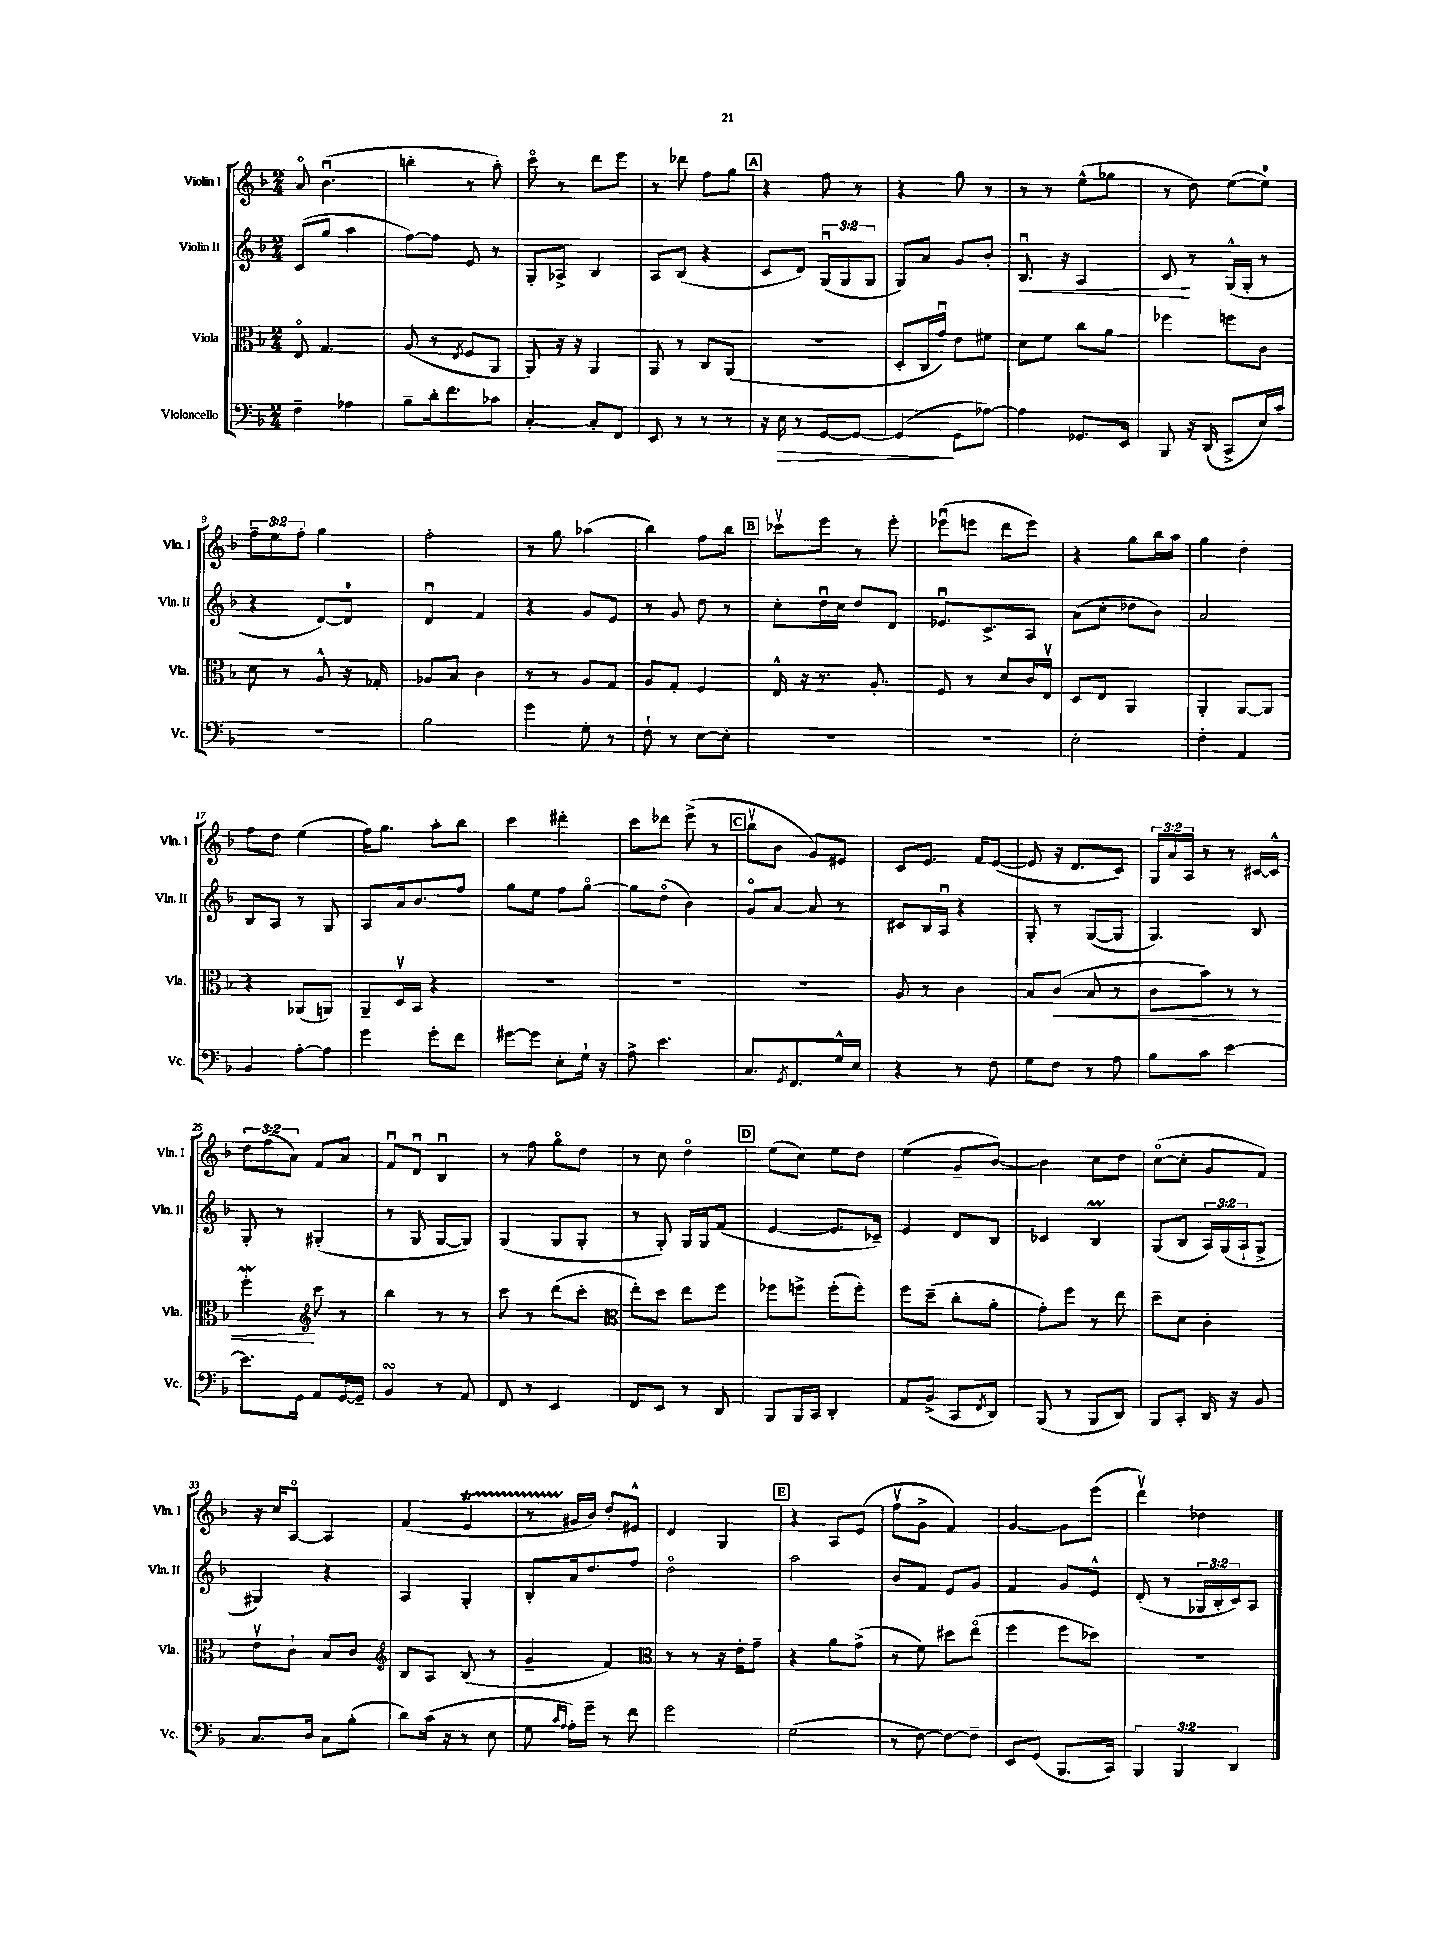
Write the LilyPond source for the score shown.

<<
\new StaffGroup <<
\new Staff = "s0" \with { instrumentName = "Violin I" shortInstrumentName = "Vln. I" } {
    \clef treble \key f \major \numericTimeSignature \time 2/4 \override Staff.TupletNumber.text = #tuplet-number::calc-fraction-text
    a'8\flageolet bes'4.\downbow( |
    b''4-. r8 a''8-.) |
    c'''8\flageolet r8 d'''8 e'''8 |
    r8 des'''8 f''8 g''8 |
    \mark \markup { \box "A" } r4 f''8 r8 |
    r4 g''8 r8 |
    r8 r8 e''8-^( ges''8 |
    r8 d''8) e''8~( e''8-0) |
    \tuplet 3/2 { f''8-- e''8 f''8-. } g''4 |
    f''2-. |
    r8 g''8 aes''4( |
    bes''4) f''8 bes''8 |
    \mark \markup { \box "B" } ces'''8\upbow e'''8 r8 e'''8-. |
    ees'''8\downbow( e'''8 d'''8 e'''8) |
    r4 g''8 bes''16 a''16 |
    g''4 d''4-. |
    f''8 d''8 e''4( |
    f''16) g''8. a''8-. bes''8 |
    c'''4 dis'''4-. |
    c'''8 des'''8 e'''8->( r8 |
    \mark \markup { \box "C" } bes''8\upbow bes'8 g'8) eis'8 |
    c'8 e'8. f'16 e'8~( |
    e'8 r16 d'8. c'8) |
    \tuplet 3/2 { g16 a'16 a16 } r8 r8 cis'16~ cis'16-^ |
    \tuplet 3/2 { d''8 f''8( a'8) } f'8 a'8 |
    f'8\downbow d'8\downbow bes4\downbow |
    r8 f''8 g''8\flageolet d''8 |
    r8 c''8 d''4\flageolet |
    \mark \markup { \box "D" } e''8( c''8) e''8 d''8 |
    e''4( g'8-- bes'8~) |
    bes'4 c''8 d''8 |
    c''8~\flageolet( c''8-. g'8 f'8) |
    r16 c''16 a8~\flageolet a4 |
    f'4( e'4\startTrillSpan |
    r8 gis'16\stopTrillSpan bes'16) d''8-. eis'8-^ |
    d'4 g4 |
    \mark \markup { \box "E" } r4 a8 e'8( |
    f''8\upbow g'8-> f'4) |
    g'4~ g'8 e'''8( |
    d'''4\upbow) des''4 \bar "|." |
}
\new Staff = "s1" \with { instrumentName = "Violin II" shortInstrumentName = "Vln. II" } {
    \clef treble \key f \major \numericTimeSignature \time 2/4 \override Staff.TupletNumber.text = #tuplet-number::calc-fraction-text
    c'8( g''8 a''4 |
    f''8~) f''8 e'8 r8 |
    g8-. aes8-> bes4 |
    a8 bes8( r4 |
    \mark \markup { \box "A" } c'8 d'8) \tuplet 3/2 { g8\downbow( g8 g8 } |
    g8) a'8 g'8 bes'8-. |
    bes8.\downbow\< r16 a4 |
    c'8\! r8 g16-^( g16-. r8 |
    r4 d'8~) d'8-0 |
    d'4\downbow f'4 |
    r4 g'8 e'8 |
    r8 g'8 d''8 r8 |
    \mark \markup { \box "B" } c''8-. d''16\downbow c''16 d''8 d'8 |
    ees'8.\downbow c'8.-> a8 |
    a'8( c''8-. des''8 bes'8) |
    a'2 |
    bes8 a8 r8 g8 |
    a8 a'16 bes'8. f''8 |
    g''8 e''8 f''8 g''8~\flageolet |
    g''8 d''8\flageolet( bes'4) |
    \mark \markup { \box "C" } g'8\flageolet a'8~ a'8 r8 |
    cis'8 bes16 a16\downbow r4 |
    g8-. r8 g8~( g8 |
    g4.) bes8 |
    g8-. r8 gis4-.( |
    r8 g8 g8~ g8) |
    g4( g8 g8-. |
    r8 g8-.) g16 g16 f'8( |
    \mark \markup { \box "D" } e'4~ e'8. ces'16--) |
    e'4 d'8 bes8 |
    ces'4 bes4\prall |
    g8( bes8 \tuplet 3/2 { a16) g16( a16-! } g8-> |
    gis4) r4 |
    a4 g4-. |
    bes8-. a'16 d''8. f''8 |
    d''2\flageolet |
    \mark \markup { \box "E" } a''2 |
    bes'8 f'8 e'8 g'8 |
    f'4 g'8 e'8-^ |
    d'8-.( r8 \tuplet 3/2 { ges16 bes16-. c'16) } a8 \bar "|." |
}
\new Staff = "s2" \with { instrumentName = "Viola" shortInstrumentName = "Vla." } {
    \clef alto \key f \major \numericTimeSignature \time 2/4
    e8\flageolet g4. |
    a8( r8 \acciaccatura { e8 } f8 a,8 |
    a,8) r16 r16 a,4 |
    a,8 r8 c8 a,8( |
    \mark \markup { \box "A" } r2 |
    d8-. c16 g'16\downbow) e'8 fis'8 |
    d'8 f'8 c''8 a'8 |
    fes''4 f''8 c'8 |
    d'8 r8 a8-^ r16 ges16-. |
    aes8 bes8 c'4 |
    r8 r8 a8 g8 |
    a8 g8-. f4 |
    \mark \markup { \box "B" } e16-^ r16 r8. a8.-. |
    f8 r8 d'8 c'16 e16\upbow |
    d8 e8 a,4 |
    a,4-. a,8~ a,8 |
    r4 aes,8( a,8) |
    a,8-- d16\upbow bes,16 r4 |
    R2 |
    R2 |
    \mark \markup { \box "C" } R2 |
    a8 r8 c'4 |
    bes8 c'8\<( bes8 r8 |
    c'8 bes'8) r8 r8 |
    f''4-.\mordent\! \clef treble c'''8 r8 |
    bes''4 r8 r8 |
    c'''8 r8 d'''8( c'''8-. |
    \clef alto e''8-.) d''8 e''8 f''8 |
    \mark \markup { \box "D" } fes''8 f''8-> f''8-.( f''8-.) |
    f''8 d''8--( c''8-. a'8-. |
    g'8-.) f''8 r8 e''8 |
    d''8-- d'8 c'4-. |
    e'8\upbow c'8-! bes8 c'8 |
    \clef treble bes8 a8 bes8( r8 |
    g'4-- f'4) |
    \clef alto r8 r8 r16 e'16-. g'8-- |
    \mark \markup { \box "E" } r4 a'8 g'8->( |
    r8 f'8) dis''8 e''8\flageolet( |
    f''4 f''8 des''8) |
    R2 \bar "|." |
}
\new Staff = "s3" \with { instrumentName = "Violoncello" shortInstrumentName = "Vc." } {
    \clef bass \key f \major \numericTimeSignature \time 2/4 \override Staff.TupletNumber.text = #tuplet-number::calc-fraction-text
    f4-- aes4 |
    bes8-- d'16-. f'8. ces'8 |
    c4~-. c8-. f,8 |
    e,8 r8 r8 r8 |
    \mark \markup { \box "A" } r16 e16\> r8 g,8~ g,8~ |
    g,4\!( g,8 aes8~) |
    aes4 ges,8. e,16 |
    bes,,8 r16 d,16( c,8-> e16) c'16 |
    r2 |
    bes2 |
    g'4 g8-. r8 |
    f8-! r8 e8~ e8-. |
    \mark \markup { \box "B" } R2 |
    R2 |
    e2-. |
    f4-. a,4 |
    bes,4 a8~-. a8 |
    g'4 g'8-. f'8 |
    gis'8~ gis'8 e8-. g16-! r16 |
    a8-> e'4. |
    \mark \markup { \box "C" } c8. \acciaccatura { g,8 } f,8. g16-^ e16 |
    r4 r8 f8 |
    g8 f8 r8 a8 |
    bes8 c'8 e'4~ |
    e'8. g,16 a,8 g,16~ g,16-- |
    bes,4\turn r8 a,8 |
    f,8 r8 e,4 |
    f,8 e,8 r8 d,8 |
    \mark \markup { \box "D" } bes,,8 bes,,16 c,16 d,4-. |
    a,8 bes,8->( c,8 \acciaccatura { f,8 } d,8) |
    bes,,8( r8 bes,,8 d,8) |
    bes,,8 c,8-. d,16 r16 bes,8 |
    c8. d16 c8 bes8-.( |
    d'8) c'16( r16 r8 e8 |
    g8 \grace { c'16 a16 } a16-.) g'16-- r8 f'8 |
    g'2 |
    \mark \markup { \box "E" } g2( |
    r8 f8~) f8~ f8-- |
    e,8 g,8( bes,,8. c,16) |
    \tuplet 3/2 { bes,,4 bes,,4 d,4 } \bar "|." |
}
>>
>>
